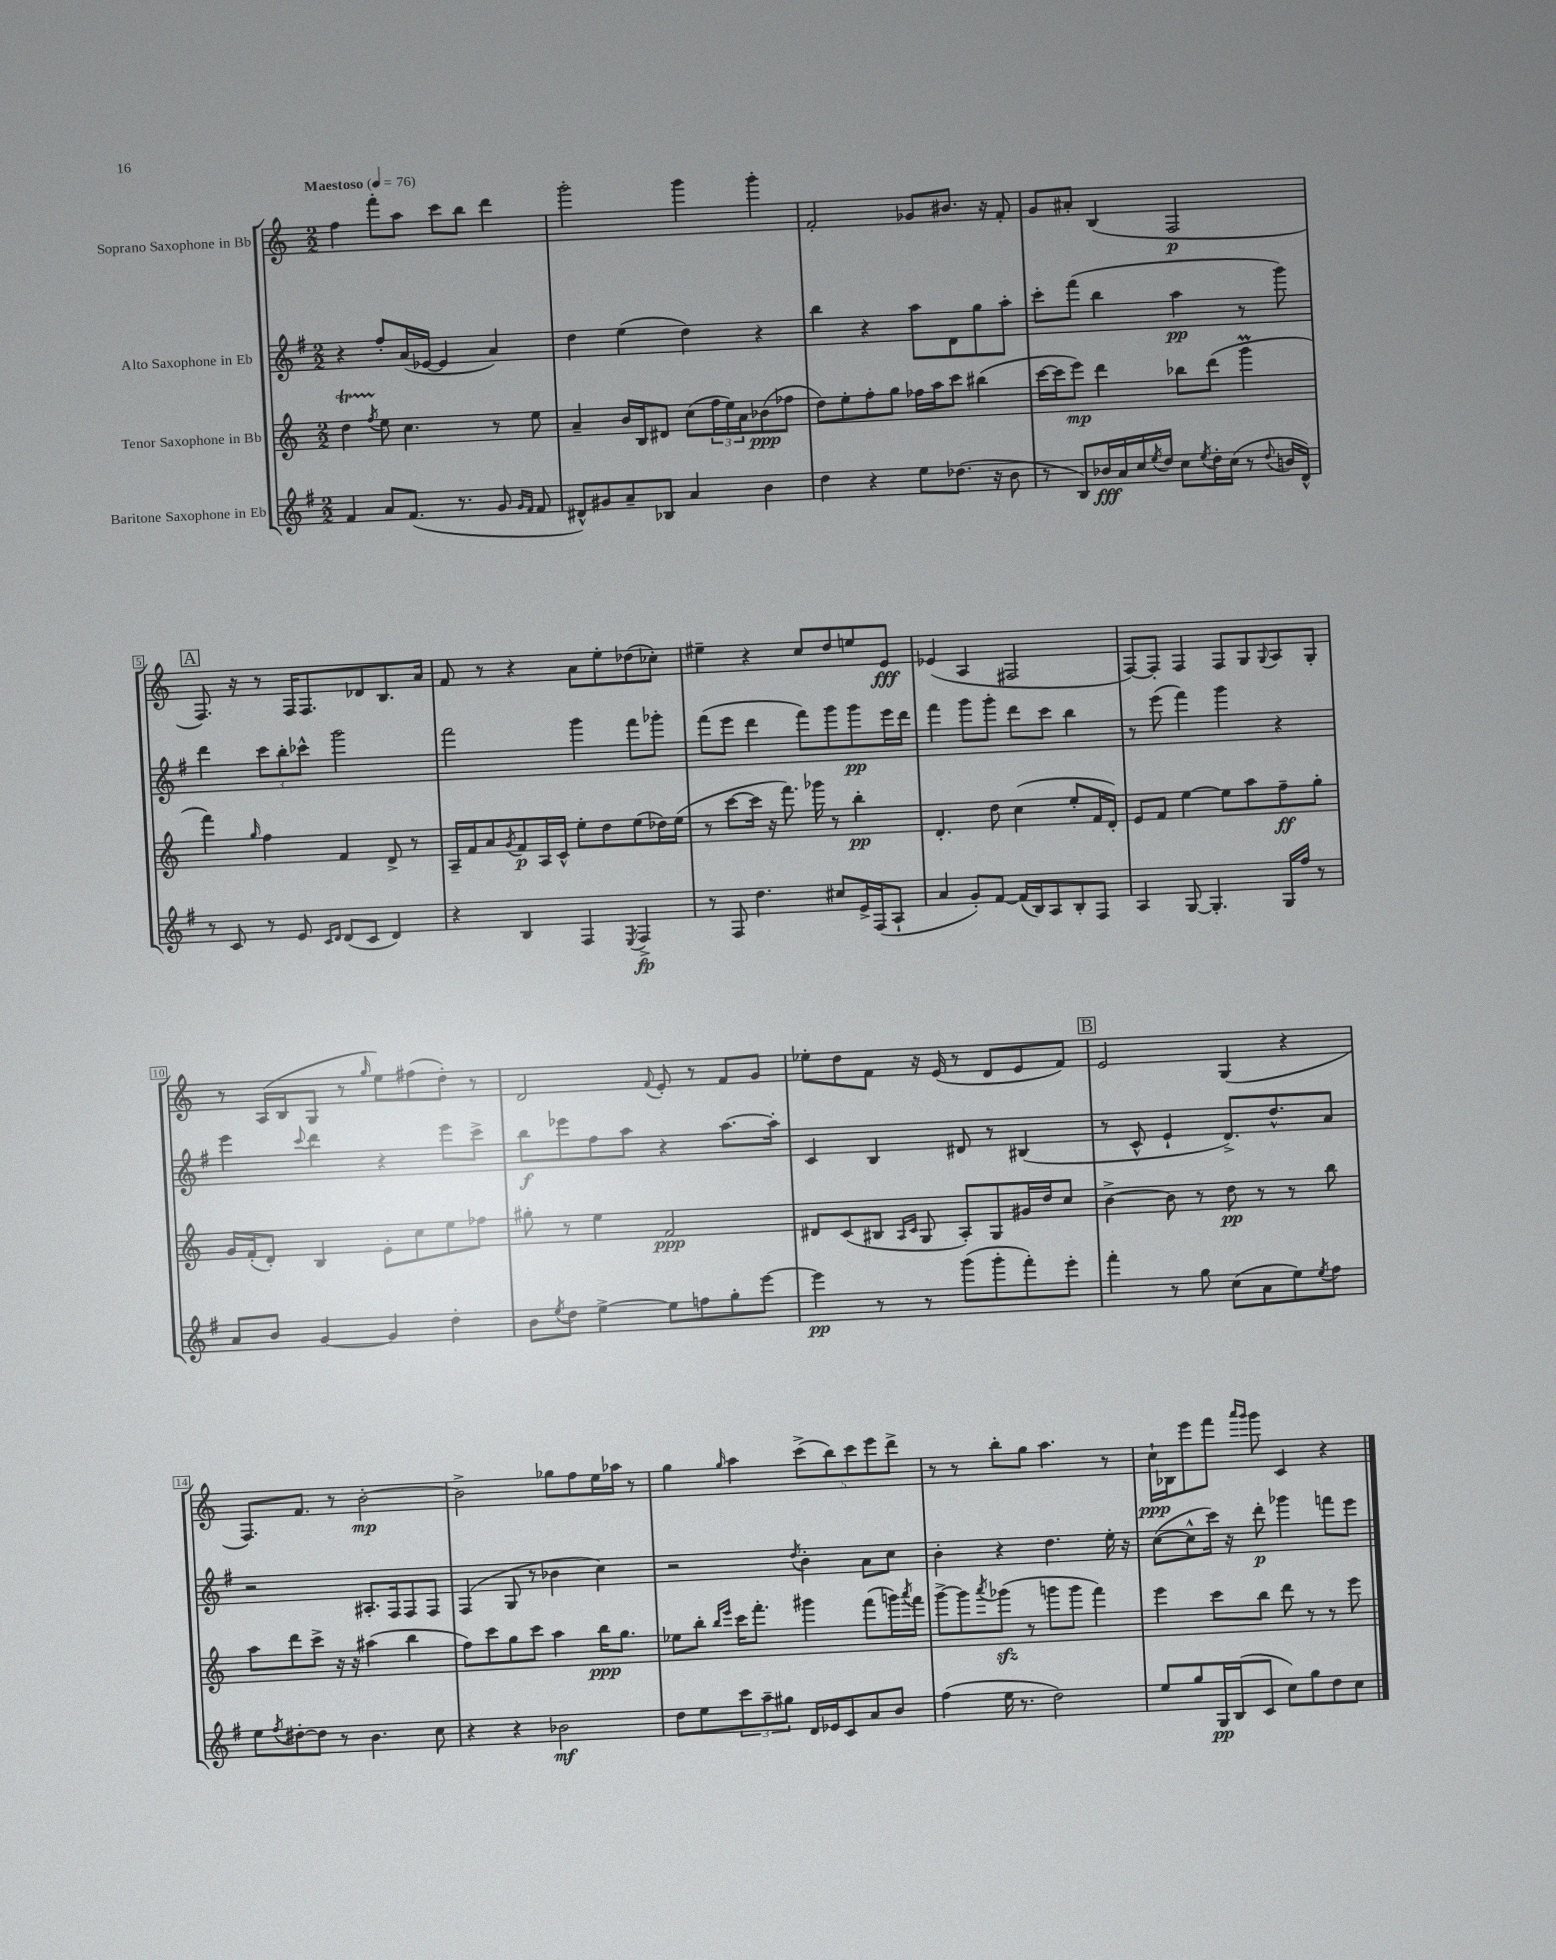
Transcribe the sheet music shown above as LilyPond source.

<<
\new StaffGroup <<
\new Staff = "s0" \with { instrumentName = "Soprano Saxophone in Bb" } {
    \clef treble \key c \major \numericTimeSignature \time 2/2 \tempo "Maestoso" 4 = 76
    f''4 f'''8-. a''8 c'''8 b''8 d'''4 |
    g'''2-. g'''4 g'''4-. |
    f'2-. ges'8 bis'8. r16 f'8-. |
    g'8 ais'8-. b4( f2\p |
    \mark \markup { \box "A" } f8.) r16 r8 f16 f8. des'8 b8. a'16 |
    f'8 r8 r4 a'8 e''8-. des''8( ces''8-.) |
    eis''4-- r4 c''8 d''8 e''8 e'8\fff |
    ees'4( a4 fis2 |
    f8~) f8-. f4 f8 g8 \appoggiatura { g8 } a8 g8-. |
    r8 a16( b16 g8 r8 \grace { g''16 } e''8) fis''8( d''8-.) r8 |
    d'2 \appoggiatura { f'8 } e'8-. r8 f'8 g'8 |
    ees''8-. d''8 f'8 r16 e'16( r8 d'8 e'8 f'8) |
    \mark \markup { \box "B" } e'2 g4( r4 |
    f8.) f'8. r8 b'2~-.\mp |
    b'2-> ges''8 f''8 e''16 aes''16 r8 |
    g''4 \grace { g''16 } a''4 \tuplet 5/4 { c'''8->( b''8) c'''8 e'''8 d'''8-> } |
    r8 r8 b''8-. g''8 a''4. r8 |
    c''16-!\ppp bes16 e'''8 f'''8 \grace { a'''16 g'''16 } g'''8 c'4 r4 \bar "|." |
}
\new Staff = "s1" \with { instrumentName = "Alto Saxophone in Eb" } {
    \clef treble \key g \major \numericTimeSignature \time 2/2
    r4 fis''8-. a'16( ees'16~ ees'4 a'4) |
    d''4 e''4( d''4) r4 |
    b''4 r4 a''8 d'8 g''8 a''8-. |
    c'''8-. fis'''8( b''4 a''4\pp r8 g'''8) |
    \mark \markup { \box "A" } d'''4 \tuplet 3/2 { c'''8 b''8-. ces'''8-^ } g'''2 |
    fis'''2 g'''4 fis'''8 ges'''8-. |
    fis'''8( e'''8 d'''4 fis'''8) g'''8 g'''8\pp e'''16 d'''16 |
    fis'''4 g'''8 g'''8-. d'''8 c'''8 b''4 |
    r8 e'''8( fis'''4) g'''4 r4 |
    e'''4 \appoggiatura { c'''8 } d'''4 r4 e'''8 c'''8-> |
    b''8\f ees'''8 fis''8 a''8 r4 a''8.~ a''16-. |
    c'4 b4 dis'8 r8 bis4( |
    \mark \markup { \box "B" } r8 c'8-^ e'4-! d'8.->) d''8.-^ a'8 |
    r2 ais8.-. fis16 fis8 fis8 |
    fis4( g8 r8 bes'4 c''4) |
    r2 \acciaccatura { d''8 } b'4-. a'8 c''8 |
    b'4-. r4 d''4. e''16-. r16 |
    c''8~( c''8-^ c'''16) r16 d'''8-.\p ges'''4 f'''8 e'''8 \bar "|." |
}
\new Staff = "s2" \with { instrumentName = "Tenor Saxophone in Bb" } {
    \clef treble \key c \major \numericTimeSignature \time 2/2
    d''4\startTrillSpan \acciaccatura { f''8 } e''8\stopTrillSpan c''4. r8 e''8 |
    a'4-- b'16 b16 dis'8 c''8( \tuplet 3/2 { f''16 e''16) a'16 } bes'8\ppp( fes''8 |
    d''8) e''8-. f''8-. g''8 fes''16 a''16 c'''8 bis''4( |
    c'''16~ c'''16 e'''8\mp) d'''4 bes''8 d'''8( g'''4\prall |
    \mark \markup { \box "A" } f'''4) \grace { g''16 } f''4 f'4 d'8-> r8 |
    a16-- f'16 a'8 \acciaccatura { g'8 } f'8\p a16 c'16-^ e''8-. d''8 e''8( des''16) e''16( |
    r8 c'''8~ c'''16 r16 f'''8.) ges'''16 r8 b''4-.\pp |
    d'4.-. d''8 c''4( e''8-. f'16 d'16-.) |
    e'8 f'8 e''4~ e''8 a''8 f''8--\ff g''8-. |
    g'16 f'16-.( d'8-.) b4 e'8-. c''8 e''8 fes''8 |
    gis''8-. r8 e''4 f'2\ppp |
    dis'8 c'8( bis8 \grace { a16 c'16 } g8 a8-.) g8 gis'16 d''16 c''8 |
    \mark \markup { \box "B" } b'4~-> b'8 r8 d''8\pp r8 r8 b''8 |
    a''8 d'''8 c'''8-> r16 r16 ais''4( b''4 |
    f''8) c'''8 g''8 c'''8 a''4 b''16\ppp g''8. |
    ees''8 b''8-. \grace { b''16 e'''16 } c'''16 f'''8.-. gis'''4 f'''8( g'''16) \acciaccatura { a'''8 } f'''16 |
    g'''8~-> g'''8 \acciaccatura { a'''8 } ges'''8\sfz( r8 g'''8 g'''8 f'''4) |
    e'''4 c'''8 b''8 d'''8 r8 r8 e'''8 \bar "|." |
}
\new Staff = "s3" \with { instrumentName = "Baritone Saxophone in Eb" } {
    \clef treble \key g \major \numericTimeSignature \time 2/2
    fis'4 a'8 fis'8.( r8. g'8 \grace { g'16 fis'16 } fis'8 |
    dis'8-^) gis'8 a'8-- bes8 a'4 b'4 |
    d''4 r4 e''8 des''8.( r16 b'8 |
    r8 b8) bes'16\fff a'16 c''16 \acciaccatura { e''8 } d''16 c''8 \acciaccatura { e''8 } d''16-. c''16( r8 \appoggiatura { d''8 } b'16 d'16-^) |
    \mark \markup { \box "A" } r8 c'8 r8 e'8 \grace { c'16 d'16 } d'8( c'8 d'4) |
    r4 b4 fis4 \acciaccatura { e8 } fis4->\fp |
    r8 fis8 d''4. cis''8 e'16-> fis16( a8-! |
    a'4 g'8-.) fis'8~ fis'16( b16) a8 b8-. fis8 |
    a4 g8~ g4.-. g16 fis''16 r8 |
    a'8 b'8 g'4~ g'4 d''4-. |
    b'8 \acciaccatura { e''8 } d''8 e''4~-> e''8 f''8 g''8-. e'''8~ |
    e'''4\pp r8 r8 g'''8( g'''8-. fis'''8-.) e'''8-. |
    \mark \markup { \box "B" } fis'''4-. r8 g''8 c''8( a'8 e''8) \acciaccatura { e''8 } fis''8 |
    e''8 \acciaccatura { fis''8 } dis''8~-. dis''8 r8 b'4. c''8 |
    r4 r4 bes'2\mf |
    d''8 e''8 \tuplet 3/2 { c'''8 a''8-- gis''8 } d'16 ees'16 c'8 a'8 b'8 |
    fis''4( e''16 r8. d''2) |
    e''8 g''8 g16\pp b16( c'8 c''8) g''8 d''8 c''8 \bar "|." |
}
>>
>>
\layout { \context { \Score \override BarNumber.stencil = #(make-stencil-boxer 0.1 0.3 ly:text-interface::print) } }
